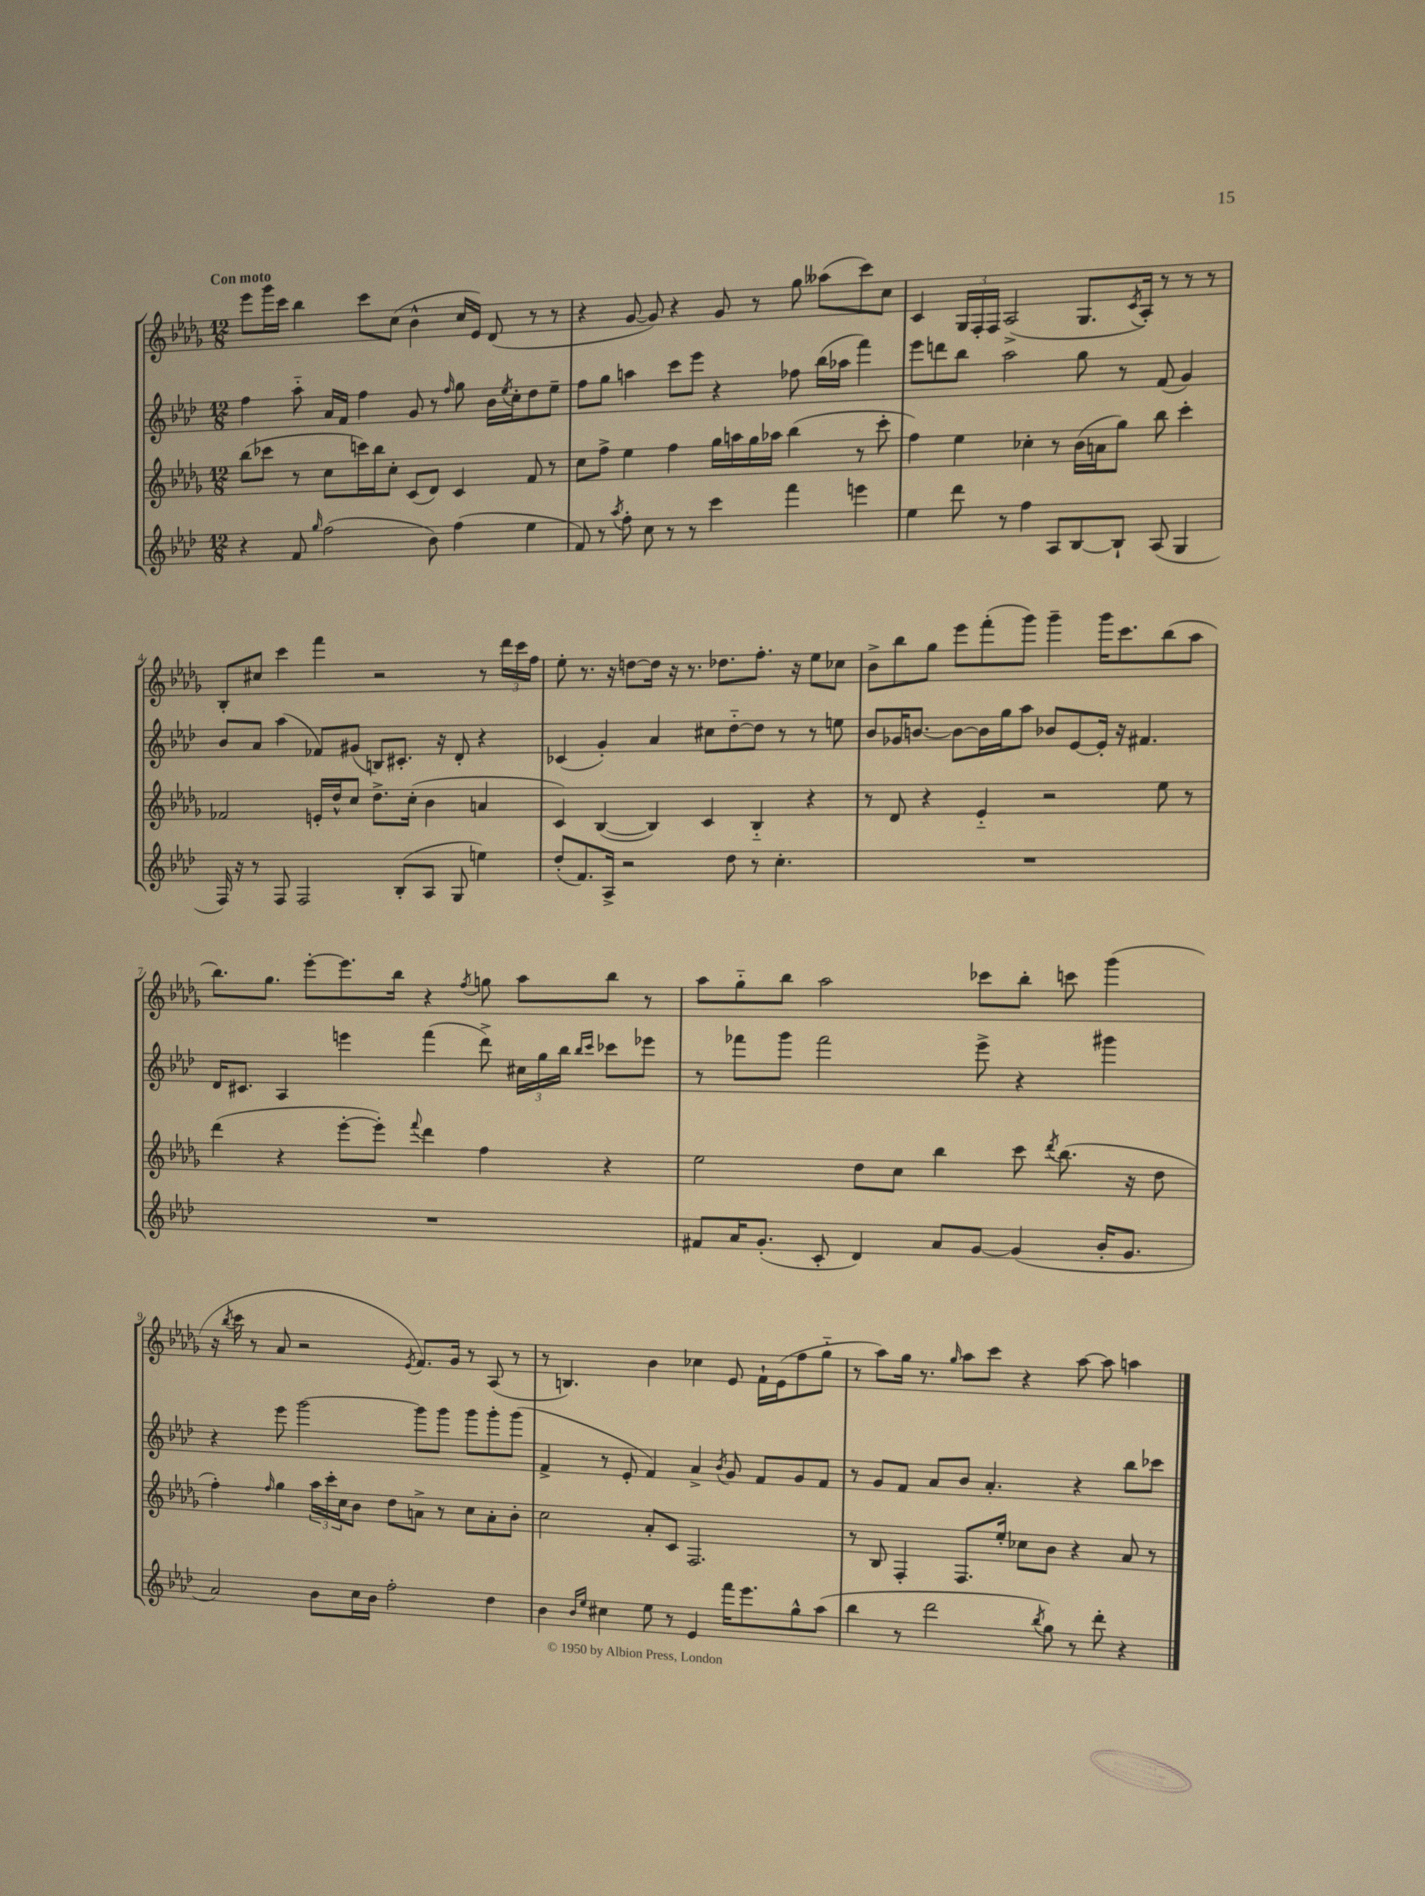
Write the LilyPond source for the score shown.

<<
\new StaffGroup <<
\new Staff = "s0" {
    \clef treble \key des \major \numericTimeSignature \time 12/8 \tempo "Con moto"
    ees'''8 ges'''16 c'''16 bes''4 c'''8 c''8( bes'4-^ c''16 ees'16) des'8( r8 r8 |
    r4 ges'8~ ges'8) r4 ges'8 r8 ges''8 aeses''8( c'''8) c''8 |
    c'4 \tuplet 3/2 { ges16 f16-. f16 } aes2->( ges8. \acciaccatura { c'8 } aes16-.) r8 r8 r8 |
    bes8-. cis''8 c'''4 f'''4 r2 r8 \tuplet 3/2 { des'''16 c'''16 f''16 } |
    ees''8-. r8. r16 d''8~ d''16 r16 r8. des''8. f''8.-. r16 ees''8 ces''8 |
    bes'8-> bes''8 ges''8 ees'''8 f'''8-.( ges'''8) ges'''4-- ges'''16 c'''8. bes''8( aes''8 |
    bes''8.) ges''8. ees'''8~-. ees'''8. bes''16 r4 \acciaccatura { f''8 } g''8 aes''8 bes''8 r8 |
    aes''8 ges''8-_ bes''8 aes''2 ces'''8 bes''8-. c'''8 ges'''4( |
    r16 \acciaccatura { bes''8 } c'''16 r8 aes'8 r2 \acciaccatura { ees'8 } f'8.) ges'16 r8 aes8( r8 |
    r8 b4.) bes'4 ces''4 ees'8 f'16-! ees'16( f''8 ges''8-_ |
    r8 aes''8) ges''16 r8. \grace { ges''16 } aes''8 c'''8 r4 aes''8~ aes''8 a''4 \bar "|." |
}
\new Staff = "s1" {
    \clef treble \key aes \major \numericTimeSignature \time 12/8
    f''4 aes''8-_ aes'16 f'16 f''4 g'8 r8 \grace { f''16 } g''8 bes'16 \acciaccatura { ees''8 } c''16-. des''8 ees''8-- |
    f''8 g''8 a''4 c'''8 ees'''8 r4 fes''8 bes''16( aes''16 f'''4) |
    ees'''8 d'''8 bes''8 aes''2 g''8 r8 f'8( g'4) |
    bes'8 aes'8 aes''4( fes'8) gis'8( b8) cis'8.-. r16 des'8-. r4 |
    ces'4( g'4-.) aes'4 cis''8 des''8~-_ des''8 r8 r8 e''8 |
    bes'8 ges'16 b'8.~ b'8~ b'16 g''16 aes''8 bes'8 ees'8~ ees'16-. r16 fis'4. |
    des'16 cis'8. aes4 e'''4 f'''4( des'''8->) \tuplet 3/2 { cis''16 g''16 bes''16 } \grace { bes''16 c'''16 } ces'''8 ees'''8 |
    r8 fes'''8 g'''8 fes'''2 ees'''8-> r4 gis'''4 |
    r4 ees'''8 g'''2~ g'''8 g'''8 g'''8 g'''8-. g'''8( |
    f'4-> r8 ees'8-. f'4) aes'4-> \acciaccatura { bes'8 } g'8 f'8 g'8 f'8 |
    r8 g'8 f'8 aes'8 bes'8 aes'4.-. r4 bes''8 ces'''8 \bar "|." |
}
\new Staff = "s2" {
    \clef treble \key des \major \numericTimeSignature \time 12/8
    bes''8( ces'''8 r8 c''8 c'''16) bes''16 c''8-. c'8( des'8) c'4 f'8 r8 |
    c''8 f''8-> ees''4 f''4 ges''16 a''16 ges''16 aes''16 bes''4( r8 c'''8-. |
    f''4) ees''4 ces''4-. r8 bes'16( a'16 ges''8) bes''8 c'''4-. |
    fes'2 e'16-. des''16-^ c''8 des''8.-> c''16-.( bes'4 a'4 |
    c'4) bes4~( bes4) c'4 bes4-_ r4 |
    r8 des'8 r4 ees'4-_ r2 ees''8 r8 |
    des'''4( r4 ees'''8~-. ees'''8-.) \appoggiatura { f'''8 } des'''4 f''4 r4 |
    ees''2 des''8 c''8 bes''4 c'''8 \acciaccatura { des'''8 } bes''8.( r16 des''8 |
    f''4-.) \grace { f''16 } ges''4 \tuplet 3/2 { aes''16 c'''16-. c''16 } bes'8 des''8 a'8-> r8 c''8 a'8-. bes'8-. |
    c''2 aes'8-. c'8 f2. |
    r8 bes8 f4-. f8. ees''16-. ces''8 bes'8 r4 aes'8 r8 \bar "|." |
}
\new Staff = "s3" {
    \clef treble \key aes \major \numericTimeSignature \time 12/8
    r4 f'8 \grace { g''16 } f''2( bes'8) f''4( ees''4 |
    f'8) r8 \acciaccatura { aes''8 } f''8-. c''8 r8 r8 c'''4 f'''4 e'''4 |
    ees''4 des'''8 r8 f''4 aes8 bes8~ bes8-! aes8( g4 |
    f16) r16 r8 f8 f2 bes8-.( aes8 g8 e''4) |
    des''8-.( f'8.) aes16-> r2 des''8 r8 c''4.-. |
    R1. |
    R1. |
    fis'8 aes'16 g'8.-.( c'8-. des'4) aes'8 g'8~ g'4( bes'16-. g'8. |
    aes'2) bes'8 c''16 bes'16 f''2-. des''4 |
    bes'4 \grace { bes'16 ees''16 } cis''4 ees''8 r8 ees'4 f'''16 ees'''8. g''8-^ aes''8( |
    bes''4 r8 des'''2 \acciaccatura { bes''8 } g''8) r8 des'''8-. r4 \bar "|." |
}
>>
>>
